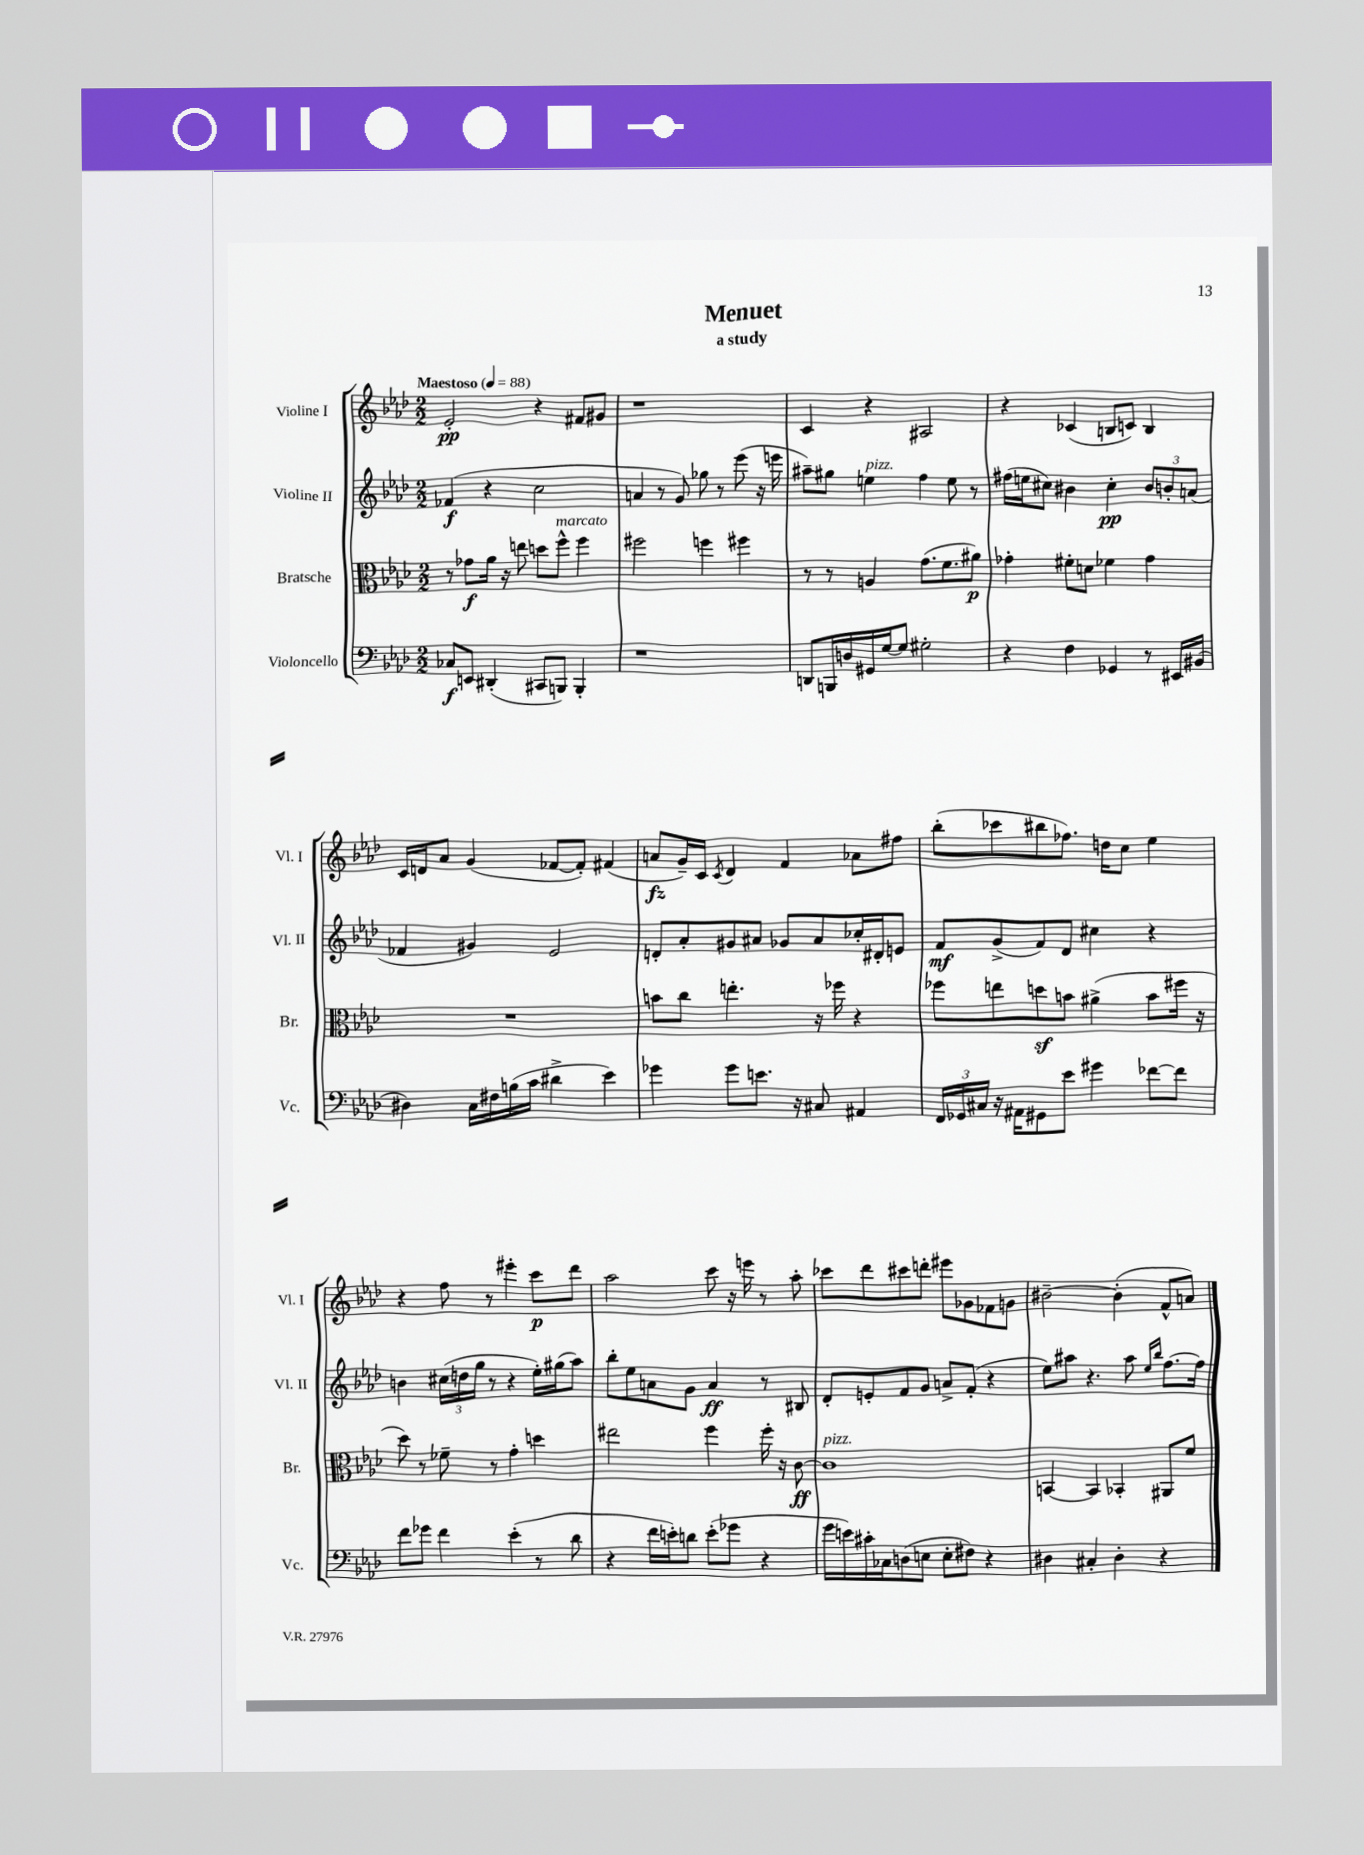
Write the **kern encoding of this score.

**kern	**kern	**kern	**kern
*staff4	*staff3	*staff2	*staff1
*clefF4	*clefC3	*clefG2	*clefG2
*k[b-e-a-d-]	*k[b-e-a-d-]	*k[b-e-a-d-]	*k[b-e-a-d-]
*M2/2	*M2/2	*M2/2	*M2/2
*MM88	*MM88	*MM88	*MM88
8C-	8r	(4f-	2e-'
8EE	8g-	.	.
(4DD#'	16a-	4r	.
.	16r	.	.
.	8ee	.	.
8CC#	8dd	2cc	4r
8BBB)	8ff^^	.	.
4BBB'	4ff	.	8f#
.	.	.	8g#
=	=	=	=
1r	2ff#	4a	1r
.	.	8r	.
.	.	8g)	.
.	4ff	8gg-	.
.	.	8r	.
.	4ff#	(8eee-	.
.	.	16r	.
.	.	16eee	.
=	=	=	=
8DD	8r	8aa#~)	4c
16BBB	8r	8gg#	.
16D	.	.	.
16GG#	4A	4ee	4r
[16G	.	.	.
8G]	.	.	.
2G#'	(8.g	4ff	2A#
.	8.f	.	.
.	.	8ee	.
.	8a#)	8r	.
=	=	=	=
4r	4g-'	(16ff#	4r
.	.	16ee	.
.	.	8cc#)	.
4F	8f#'	4b#	(4c-
.	8d	.	.
4GG-	4f-	4cc#'	8B
.	.	.	8c)
8r	4g-	12b#	4B
.	.	12b'	.
16EE#	.	.	.
.	.	(12a	.
(16BB#	.	.	.
=	=	=	=
4D#)	1r	4f-	16c
.	.	.	16d
.	.	.	8a-
16C	.	4g#)	(4g
16F#	.	.	.
(16B	.	.	.
16c	.	.	.
4d#^	.	2e-	[8f-
.	.	.	8f-'])
4e-)	.	.	(4f#
=	=	=	=
4g-	8b	8d'	8a
.	8cc	8a-'	16g~)
.	.	.	16c
.	.	.	8qc
8g-	4.ee'	8g#	4d-
8.e	.	8a#	.
.	.	8g-	4f
16r	.	.	.
8C#	16r	8a#	.
.	16ff-	.	.
4AA#	4r	16cc-'	8a-
.	.	16d#'	.
.	.	8e	8ff#
=	=	=	=
24FF	8ff-	8f	(8bb-'
24GG-	.	.	.
24C#	.	.	.
16r	8ee	(8g^	8ccc-
16AA#	.	.	.
8GG#	8dd	8f)	8bb#
8e-	8b	8d-	8.ff-)
4g#	(4a#^	4cc#	.
.	.	.	16dd
.	.	.	8cc
[8f-	8b	4r	4ee-
8f-]	16ff#	.	.
.	16r	.	.
=	=	=	=
8f	8dd-)	4b	4r
8g-	8r	.	.
4f	8f-~	(24cc#	8ff
.	.	24dd	.
.	.	24gg	.
.	8r	8r	8r
(4e-'	4g'	4r	4eee#'
8r	4dd	16ee-')	8ccc
.	.	(16gg#	.
8d-	.	8aa-)	8ddd-
=	=	=	=
4r	2ee#	8bb-'	2aa-
.	.	8ee-	.
16f	.	8a	.
16e')	.	.	.
8d	.	8g	.
(8e'	4ff	4a	8ccc
8g-	.	.	16r
.	.	.	16eee
4r	16ff'	8r	8r
.	16r	.	.
.	[8c	8B#	8aa-'
=	=	=	=
16g	1c]	8d-'	8ccc-
16e)	.	.	.
16c#'	.	8e'	8ddd-
16C-	.	.	.
(8D	.	8f	8ccc#
8E	.	8g	8ddd'
8E'	.	8a^	8eee#
8F#)	.	(8f'	8g-
4r	.	4r	8f-
.	.	.	8g
=	=	=	=
4D#	[4BB	8ee-)	[2b#~
.	.	8aa#	.
4C#'	4BB]	4.r	.
4D#'	4BB-'	.	(4b#']
.	.	8aa#	.
.	.	16qqee-	.
.	.	16qqbb-	.
4r	8AA#	[8.ff	8f^^
.	8f	.	8a)
.	.	16ff]	.
==	==	==	==
*-	*-	*-	*-
